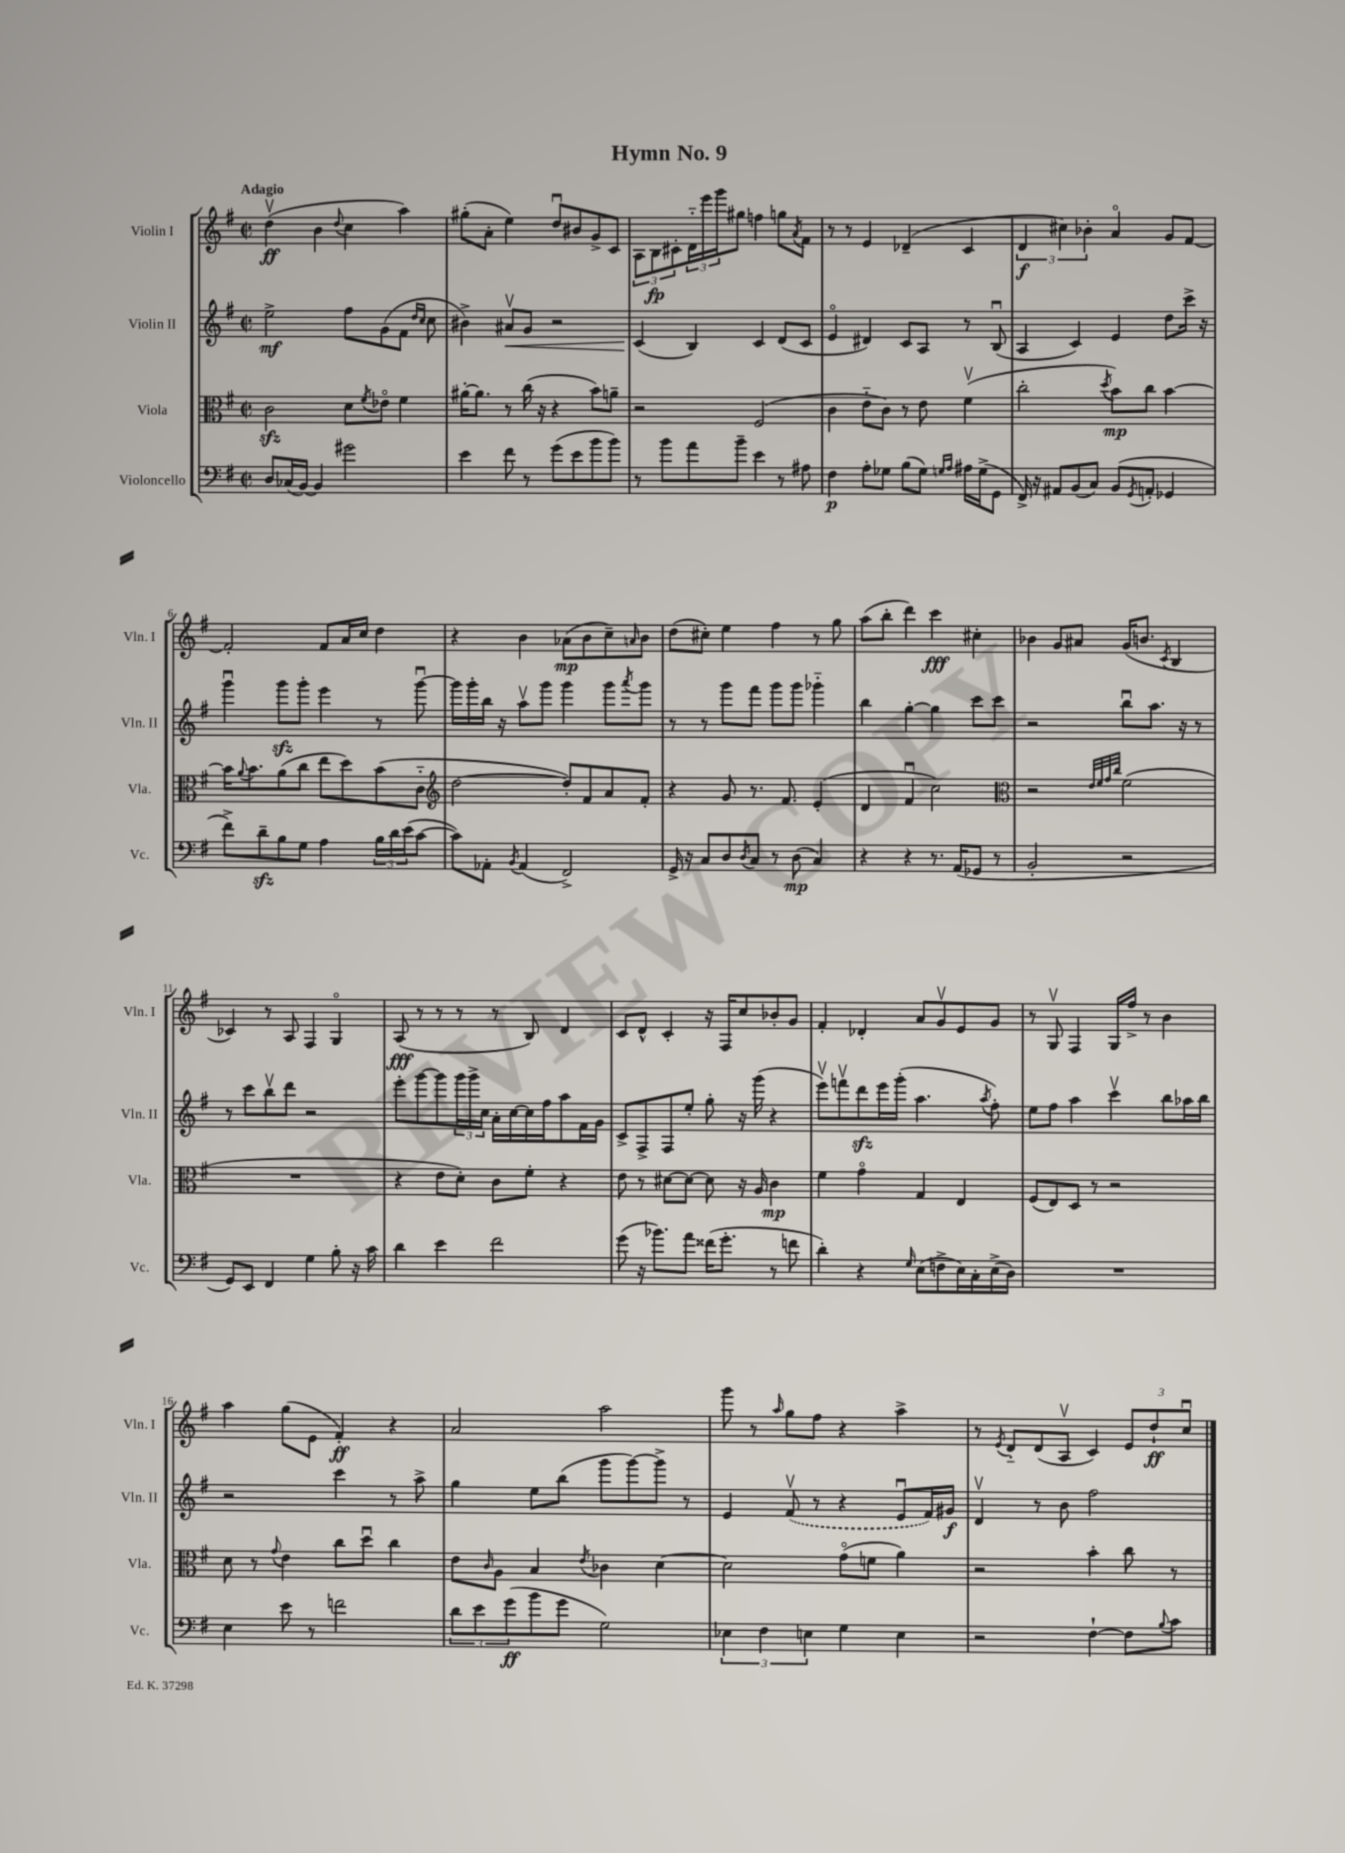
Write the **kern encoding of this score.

**kern	**kern	**kern	**kern
*staff4	*staff3	*staff2	*staff1
*clefF4	*clefC3	*clefG2	*clefG2
*k[f#]	*k[f#]	*k[f#]	*k[f#]
*M2/2	*M2/2	*M2/2	*M2/2
*met(c|)	*met(c|)	*met(c|)	*met(c|)
8D	2c	2ee^	(4ddv
(16C-	.	.	.
[16BB)	.	.	.
4BB]	.	.	4b
.	.	.	8qqdd
2g#	8d	8ff#	4cc
.	8qf#	.	.
.	8e-o	(8g	.
.	4f#	8f#	4aa)
.	.	16qqdd	.
.	.	16qqcc	.
.	.	8cc	.
=	=	=	=
4e	[16a#'	4b#^)	(8gg#'
.	8.a#]	.	.
.	.	.	8a'
8f#	8r	8a#v	4ee)
8r	(16cc	8g	.
.	16r	.	.
(8g	4r	2r	8ddu
8e	.	.	8b#
8b	8b)	.	8g^
8b)	8a~	.	8c
=	=	=	=
8r	2r	(4c	12A
.	.	.	12B
8b	.	.	.
.	.	.	12c#'
8a	.	4B)	24d'~
.	.	.	24eee
.	.	.	24ggg
8b~	.	.	8gg#
4e	(2F#	4c	4ff
8r	.	(8d	8gg
.	.	.	8qa
8A#	.	8c	8f#
=	=	=	=
4F#	4c	4eo	8r
.	.	.	8r
8A'	8e'~	4d#)	4e
8G-	8c)	.	.
(8B	8r	8c	(4d-~
8G-)	8e	8A	.
16qqG	.	.	.
16qqA	.	.	.
16A#	(4f#v	8r	4c
(16G^	.	.	.
8GG	.	(8Bu	.
=	=	=	=
16FF#^)	2cc'	4A	6d
16r	.	.	.
8AA#	.	.	.
.	.	.	6cc#)
(8BB	.	4c)	.
.	.	.	6b-'
8C)	.	.	.
.	8qdd	.	.
(8BB	8b)	4e	4ao
8qGG	.	.	.
8AA'	8cc	.	.
4GG-	[4b	8dd	8g
.	.	16ccc^	[8f#
.	.	16r	.
=	=	=	=
8f#^)	16b]	4gggu	2f#']
.	8qqa	.	.
.	8.b	.	.
8d~	.	.	.
8B	(8a	8ggg	.
8G	8cc	8ggg'	.
4A	8ee	4eee	8f#
.	8dd)	.	16a
.	.	.	16cc
24B	(8b	8r	4dd
24d	.	.	.
(24e	.	.	.
[8c	8c'~	[8gggu	.
=	=	=	=
*	*clefG2	*	*
8c])	[2dd	16ggg]	4r
.	.	16ggg'	.
8AA-'	.	16bb	.
.	.	16r	.
8qBB	.	.	.
(4AA-	.	8aav	4b
.	.	8ggg	.
2FF#^)	8dd'])	4ggg	(8a-
.	8f#	.	8b
.	8a	8ggg	8cc~)
.	.	8qaaa	16qqa
.	8f#'	8ggg	8b
=	=	=	=
16GG^	4r	8r	(8dd
16r	.	.	.
8C	.	8r	8cc#')
8D	8g	8ggg	4ee
8qD	.	.	.
8C	8.r	8fff#	.
8r	.	8ggg	4ff#
.	8.f#	.	.
(8D	.	8ggg	.
4C)	(4e'	4ggg-'~	8r
.	.	.	8gg
=	=	=	=
4r	4d	4bb	(8aa
.	.	.	8bb'
4r	4f#u	[4gg'	4ddd)
8.r	2cc)	4gg]	4ccc
(16AA	.	.	.
8GG-	.	8ccc	4cc#'
8r	.	8ccc	.
=	=	=	=
*	*clefC3	*	*
2BB'	2r	2r	4b-
.	.	.	8g
.	.	.	8a#
.	32qqe	.	.
.	32qqf#	.	.
.	32qqg	.	.
.	32qqcc	.	.
2r	(2f#	8bbu	(16g
.	.	.	8.b
.	.	8.aa	.
.	.	.	8qc
.	.	.	4B
.	.	16r	.
.	.	8r	.
=	=	=	=
8GG)	1r	8r	4c-)
8EE	.	8ccc	.
4FF#	.	8bbv	8r
.	.	8ddd	8A
4G	.	2r	4F#
8B'	.	.	4Go
16r	.	.	.
16c	.	.	.
=	=	=	=
4d	4r	8eee'	(8A
.	.	[8ggg	8r
4e	8e	8ggg]	8r
.	8d')	24ggg	8r
.	.	24ggg^	.
.	.	24cc	.
2f#	8c	16a'	8r
.	.	[16cc	.
.	8f#'	16cc]	8B)
.	.	16ff#	.
.	4r	8aa	4d
.	.	16f#	.
.	.	16g	.
=	=	=	=
(8g	8e	8c^	8c
16r	8r	8F#^	8d^^
8.b-)	.	.	.
.	[8d#	8F#	4c'
8a	8d#_	8ee'	.
(16f##	8d#]	8gg'	16r
8.g'	.	.	16F#
.	16r	16r	8cc
.	16A	(16ggg	.
8r	4c	4r	8b-'
8f	.	.	8g
=	=	=	=
4d')	4f#	8eeev)	4f#'
.	.	8fffv	.
4r	4go	8ddd	4d-'
.	.	16eee	.
.	.	(16ggg'	.
16qqG	.	.	.
(8E	4G	4.aa	8a
8F^	.	.	8gv
16E)	4E	.	8e
16C'	.	.	.
.	.	8qaa	.
(16E^	.	8ff#')	8g
16D)	.	.	.
=	=	=	=
1r	(8F#	8ee	8r
.	8E)	8ff#	8Gv
.	8D	4aa	4F#
.	8r	.	.
.	2r	4cccv	16G
.	.	.	16ff#^
.	.	.	8r
.	.	8bb	4b
.	.	16aa-	.
.	.	16bb	.
=	=	=	=
4E	8d	2r	4aa
.	8r	.	.
.	8qqg	.	.
8e	4e	.	(8gg
8r	.	.	8e
2f	8cc	4ccc	4f#')
.	8ddu	.	.
.	4cc	8r	4r
.	.	8aa^	.
=	=	=	=
12d	8e	4gg	2a
12e	.	.	.
.	16qqc	.	.
.	8A	.	.
(12g	.	.	.
8b	4B	8ee	.
8g	.	(8bb	.
.	8qe	.	.
2G)	4c-	8ggg	2aa
.	.	[8ggg)	.
.	[4d	8ggg^]	.
.	.	8r	.
=	=	=	=
6E-	2d]	4e	8ggg
.	.	.	8r
6F#	.	.	.
.	.	.	16qqaa
.	.	(8f#v	8gg
6E	.	.	.
.	.	8r	8ff#
4G	(8go	4r	4r
.	8f	.	.
4E	4a)	8eu	4aa^
.	.	16f#)	.
.	.	16g#	.
=	=	=	=
2r	2r	4dv	8r
.	.	.	8qe
.	.	.	8d'~
.	.	8r	(8d
.	.	8b	8Av
[4F#`	4b'	2ff#	4c)
8F#]	8cc	.	12e
.	.	.	12dd`
8qqB	.	.	.
8c	8r	.	.
.	.	.	12ccu
==	==	==	==
*-	*-	*-	*-
